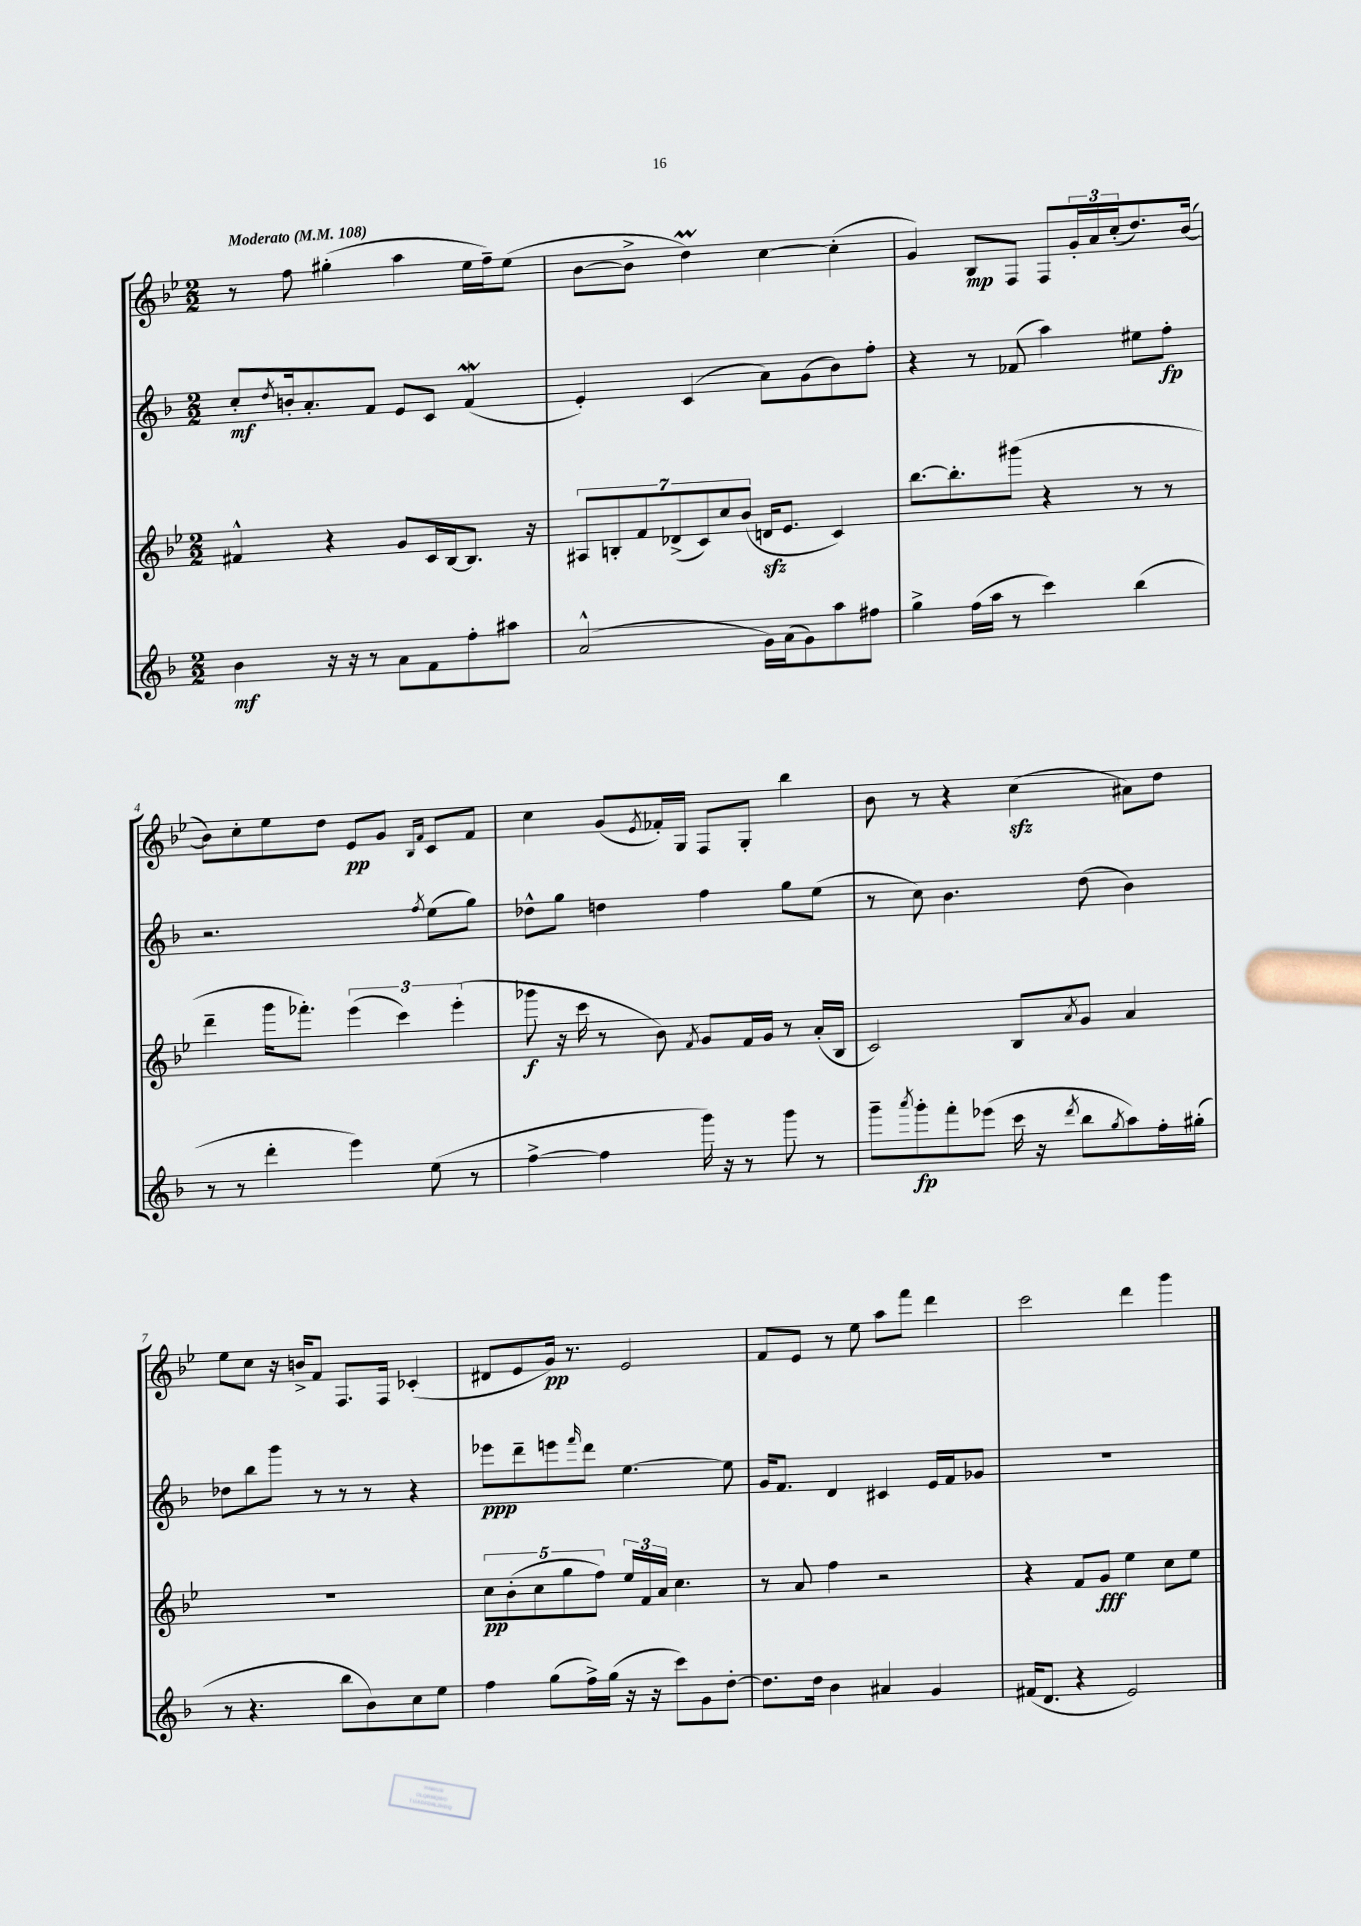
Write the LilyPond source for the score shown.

<<
\new StaffGroup <<
\new Staff = "s0" {
    \clef treble \key bes \major \numericTimeSignature \time 2/2 \tempo "Moderato" 4 = 108
    r8 f''8 gis''4-.( a''4 ees''16 f''16--) ees''8( |
    bes'8~ bes'8-> d''4\prall) c''4~ c''4-.( |
    g'4) bes8\mp f8 f8 \tuplet 3/2 { g'16-. a'16 c''16-.( } d''8.) bes'16~( |
    bes'8) c''8-. ees''8 d''8 ees'8\pp g'8 \grace { bes16 f'16 } c'8 f'8 |
    c''4 g'8( \acciaccatura { ees'8 } fes'16-.) g16 f8 g8-. bes''4 |
    bes'8 r8 r4 c''4\sfz( ais'8) d''8 |
    ees''8 c''8 r16 b'16-> f'8 f8. f16 ces'4-.( |
    dis'8 ees'8 g'16\pp) r8. ees'2 |
    f'8 ees'8 r8 ees''8 a''8 f'''8 d'''4 |
    c'''2 d'''4 g'''4 \bar "|." |
}
\new Staff = "s1" {
    \clef treble \key f \major \numericTimeSignature \time 2/2
    c''8-.\mf \acciaccatura { d''8 } b'16-. a'8.-. f'8 e'8 c'8 f'4\mordent( |
    e'4-.) c'4( a'8) g'8( bes'8) f''8-. |
    r4 r8 fes'8( a''4) eis''8 f''8-.\fp |
    r2. \acciaccatura { f''8 } e''8( g''8) |
    des''8-^ g''8 d''4 f''4 g''8 e''8( |
    r8 c''8) bes'4. d''8( bes'4) |
    des''8 bes''8 g'''8 r8 r8 r8 r4 |
    ees'''8\ppp d'''8-- e'''8 \grace { f'''16 } d'''8 e''4.~ e''8 |
    g'16 f'8. d'4 cis'4 e'16 f'16 ges'8 |
    R1 \bar "|." |
}
\new Staff = "s2" {
    \clef treble \key bes \major \numericTimeSignature \time 2/2
    fis'4-^ r4 g'8 c'16 bes16~ bes8. r16 |
    \tuplet 7/4 { ais8 b8-. f'8 des'8->( c'8) c''8 bes'8( } d'16\sfz ees'8. c'4) |
    bes''8.~ bes''8.-. gis'''8( r4 r8 r8 |
    d'''4-- g'''16 fes'''8.-.) \tuplet 3/2 { ees'''4( c'''4) ees'''4-.( } |
    ges'''8\f r16 c'''16 r8 bes'8) \acciaccatura { f'8 } g'8 f'16 g'16 r8 a'16-.( bes16 |
    c'2) bes8 \acciaccatura { a'8 } g'8 a'4 |
    R1 |
    \tuplet 5/4 { c''8\pp bes'8-.( c''8 g''8 f''8) } \tuplet 3/2 { ees''16 f'16 a'16 } c''4. |
    r8 a'8 f''4 r2 |
    r4 f'8 g'8\fff ees''4 c''8 ees''8 \bar "|." |
}
\new Staff = "s3" {
    \clef treble \key f \major \numericTimeSignature \time 2/2
    bes'4\mf r16 r16 r8 a'8 f'8 f''8-. ais''8 |
    a'2-^( g'16) a'16( g'8) a''8 fis''8 |
    g''4-> f''16( a''16 r8 c'''4) bes''4( |
    r8 r8 d'''4-. e'''4) e''8( r8 |
    f''4~-> f''4 g'''16) r16 r8 g'''8 r8 |
    g'''8-- \acciaccatura { a'''8 } g'''8-.\fp f'''8-. ees'''8( c'''16 r16 \acciaccatura { d'''8 } bes''8 \acciaccatura { g''8 } a''8) f''16-. gis''16-.( |
    r8 r4. bes''8 bes'8) c''8 e''8 |
    f''4 g''8( f''16->) g''16( r16 r16 c'''8) g'8 d''8~-. |
    d''8. d''16 bes'4 ais'4 g'4 |
    fis'16( d'8. r4 e'2) \bar "|." |
}
>>
>>
